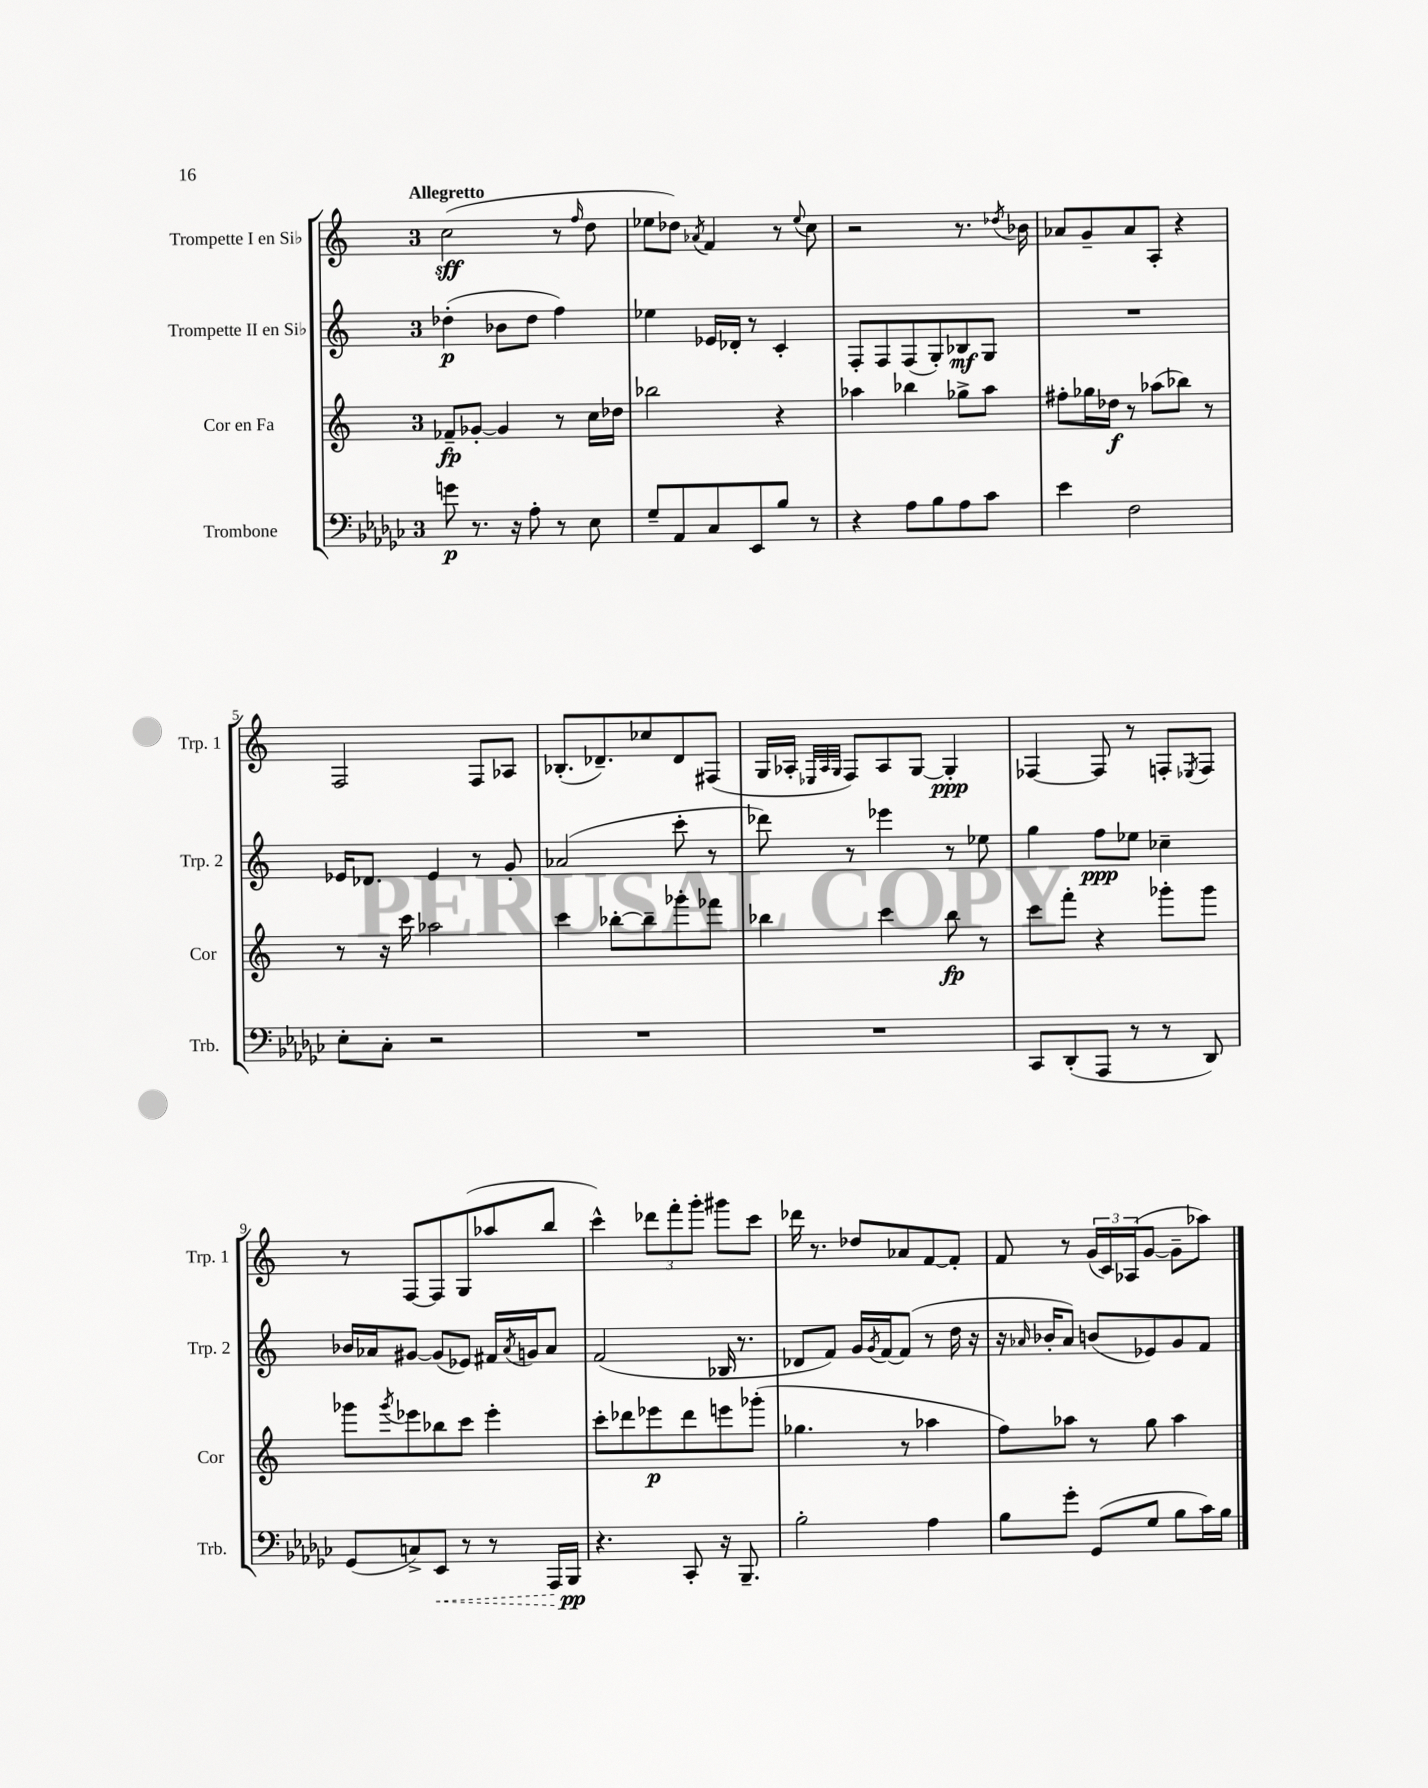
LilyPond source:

<<
\new StaffGroup <<
\new Staff = "s0" \with { instrumentName = "Trompette I en Sib" shortInstrumentName = "Trp. 1" } {
    \clef treble \key c \major \once \override Staff.TimeSignature.style = #'single-digit \time 3/4 \tempo "Allegretto"
    c''2\sff( r8 \grace { f''16 } d''8 |
    ees''8 des''8) \acciaccatura { aes'8 } f'4 r8 \appoggiatura { ees''8 } c''8 |
    r2 r8. \acciaccatura { des''8 } bes'16 |
    aes'8 g'8-- aes'8 a8-. r4 |
    f2 f8 aes8 |
    bes8.-.( des'8.--) ces''8 des'8 fis8( |
    g16 aes16-. \grace { ees32 aes32 g32 } f8) aes8 g8~ g4-.\ppp |
    fes4~ fes8 r8 f8-. \acciaccatura { ees8 } f8 |
    r8 f8~ f8 g8( aes''8 b''8 |
    c'''4-^) \tuplet 3/2 { des'''8 f'''8-. g'''8-. } gis'''8 c'''8 |
    des'''16 r8. des''8 aes'8 f'8~ f'8-. |
    f'8 r8 \tuplet 3/2 { g'16( c'16) aes16( } g'8~ g'8-- aes''8) \bar "|." |
}
\new Staff = "s1" \with { instrumentName = "Trompette II en Sib" shortInstrumentName = "Trp. 2" } {
    \clef treble \key c \major \once \override Staff.TimeSignature.style = #'single-digit \time 3/4
    des''4-.\p( bes'8 des''8 f''4) |
    ees''4 ees'16 des'16-. r8 c'4-. |
    f8-. f8 f8( g8-.) bes8\mf g8 |
    R2. |
    ees'16 des'8. ees'4 r8 g'8-. |
    aes'2( c'''8-. r8 |
    des'''8) r8 ees'''4 r8 ees''8 |
    g''4 f''8\ppp ees''8 ces''4-- |
    bes'16 aes'16 gis'8~ gis'8( ees'8) fis'16 \acciaccatura { aes'8 } g'16 aes'8 |
    f'2( bes16 r8. |
    des'8 f'8) g'16 \acciaccatura { g'8 } f'16~ f'8( r8 d''16 r16 |
    r16 \grace { aes'16 } bes'16-. aes'8) b'8( ees'8) g'8 f'8 \bar "|." |
}
\new Staff = "s2" \with { instrumentName = "Cor en Fa" shortInstrumentName = "Cor" } {
    \clef treble \key c \major \once \override Staff.TimeSignature.style = #'single-digit \time 3/4
    fes'8--\fp ges'8~-. ges'4 r8 c''16 des''16 |
    bes''2 r4 |
    aes''4 bes''4 ges''8-> aes''8 |
    fis''8-. ges''16 des''16\f r8 aes''8( bes''8) r8 |
    r8 r16 c'''16 aes''2 |
    c'''4 bes''8~-. bes''8-- ges'''8-. fes'''8 |
    bes''4 c'''4 bes''8\fp r8 |
    c'''8 f'''8-. r4 ges'''8-. ges'''8 |
    ges'''8 \acciaccatura { ges'''8 } ees'''8 bes''8 c'''8 ees'''4-. |
    c'''8-. des'''8 ees'''8\p des'''8 e'''8 ges'''8-.( |
    ges''4. r8 aes''4 |
    f''8) aes''8 r8 g''8 aes''4 \bar "|." |
}
\new Staff = "s3" \with { instrumentName = "Trombone" shortInstrumentName = "Trb." } {
    \clef bass \key ges \major \once \override Staff.TimeSignature.style = #'single-digit \time 3/4
    g'8\p r8. r16 aes8-. r8 ees8 |
    ges8-- aes,8 ces8 ees,8 bes8 r8 |
    r4 aes8 bes8 aes8 ces'8 |
    ees'4 f2 |
    ees8-. ces8-. r2 |
    R2. |
    R2. |
    ces,8 des,8-.( aes,,8 r8 r8 des,8) |
    ges,8( c8->) \once \override Hairpin.style = #'dashed-line ees,8\< r8 r8 aes,,16 bes,,16\pp\! |
    r4. ces,8-. r16 bes,,8.-- |
    bes2-. aes4 |
    bes8 ges'8-. ges,8( ges8 bes8 ces'16) bes16 \bar "|." |
}
>>
>>
